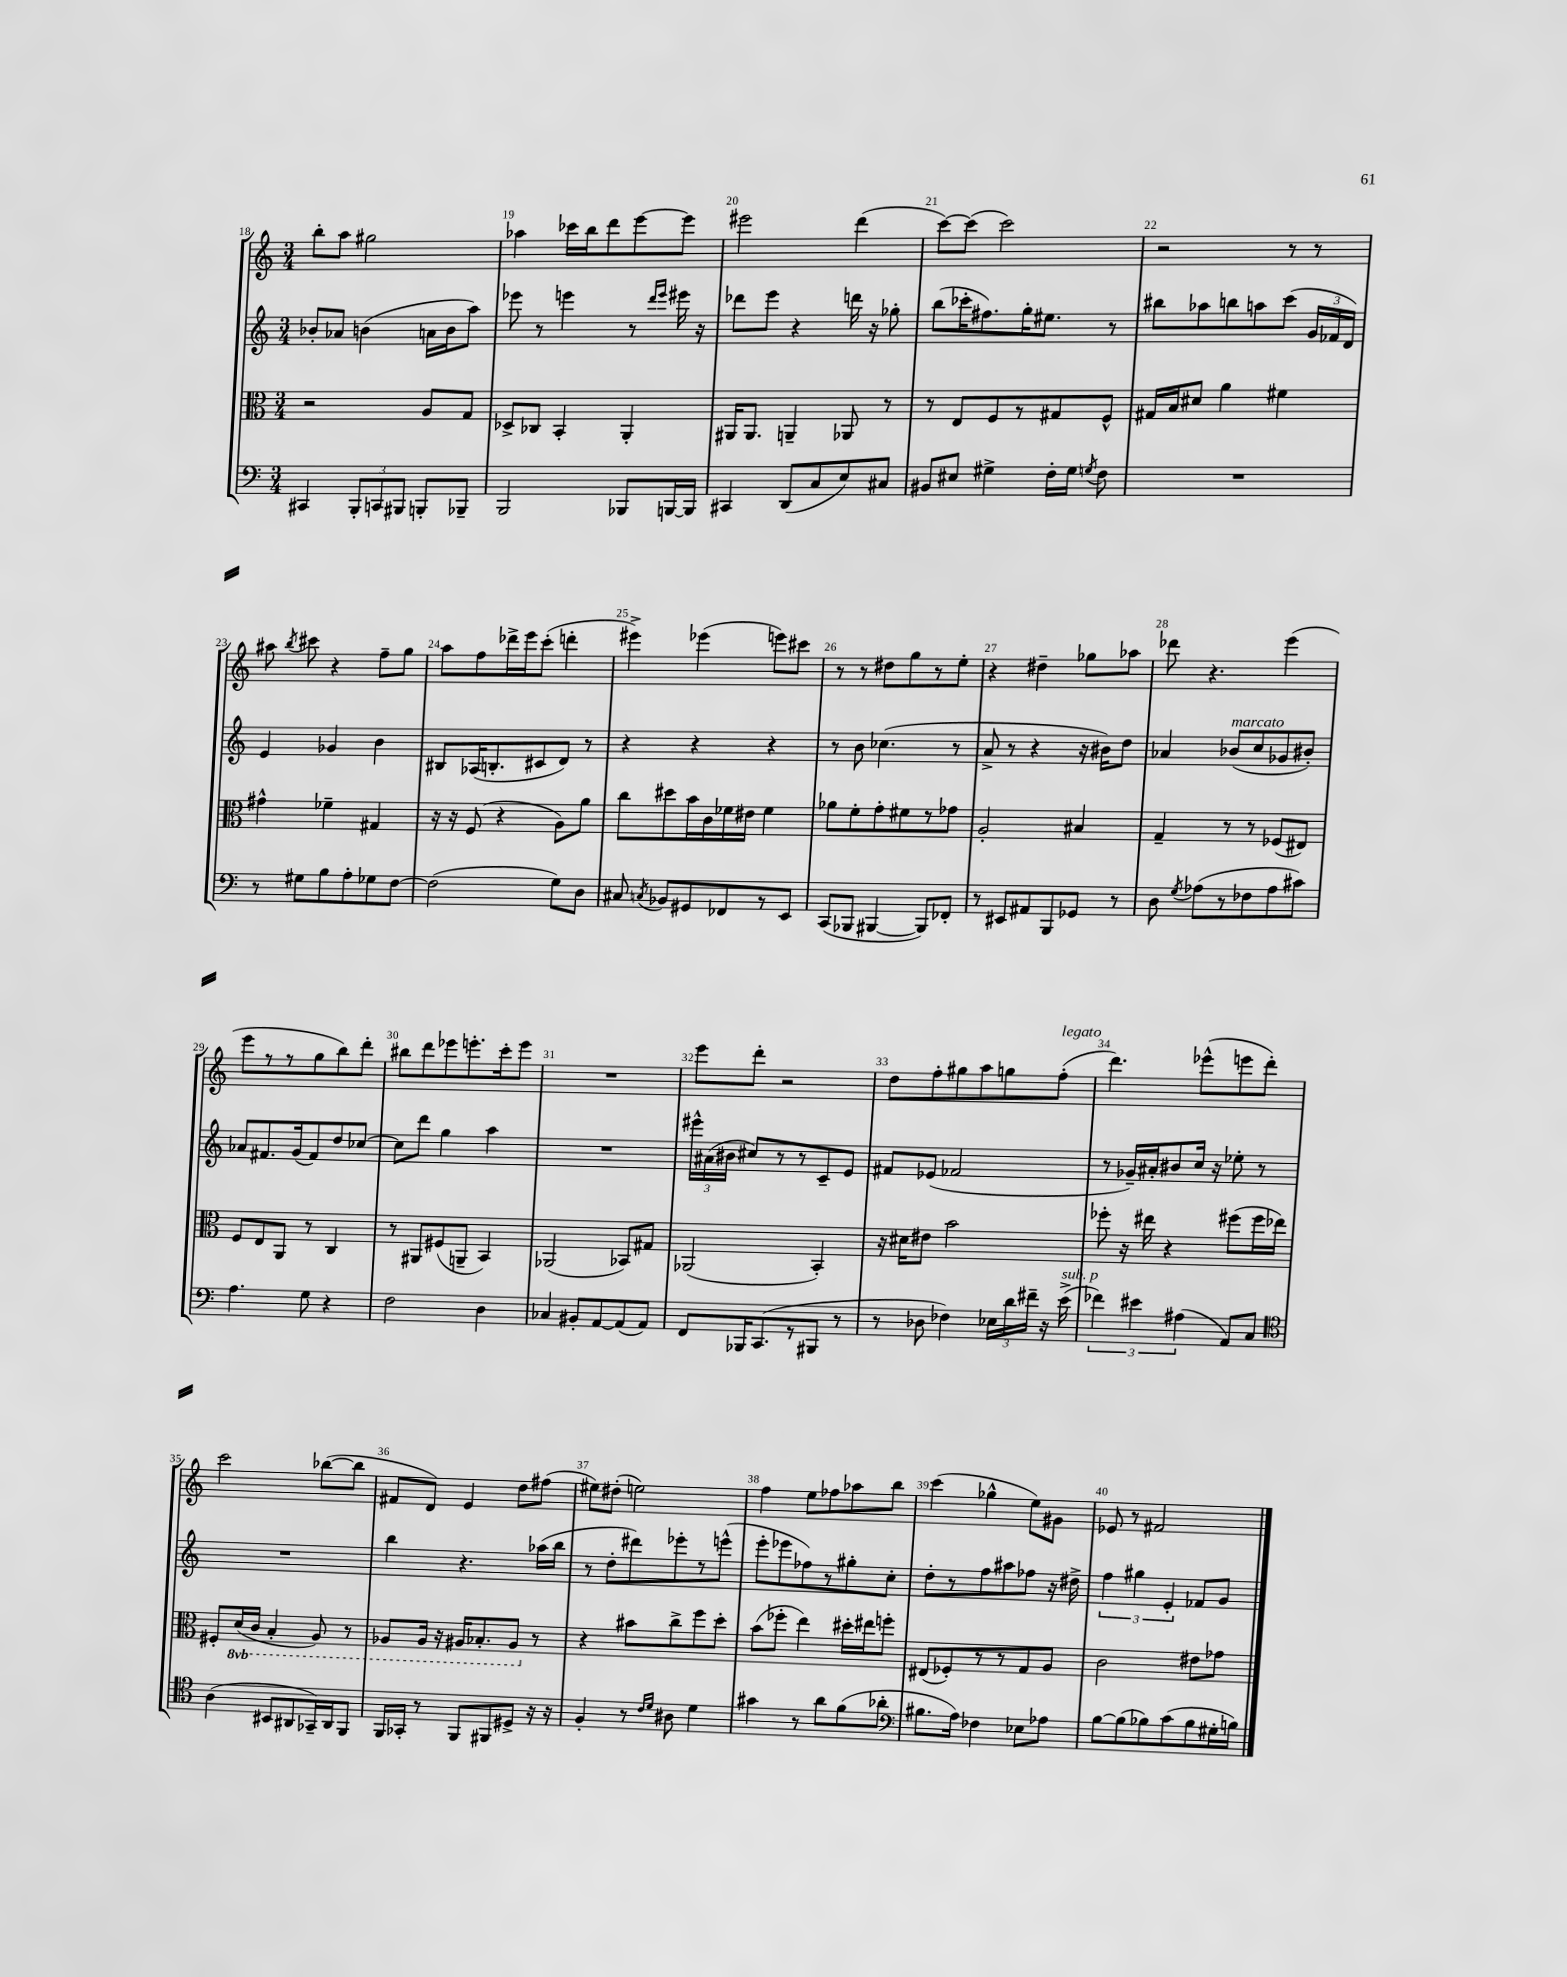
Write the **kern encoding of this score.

**kern	**kern	**kern	**kern
*staff4	*staff3	*staff2	*staff1
*clefF4	*clefC3	*clefG2	*clefG2
*k[]	*k[]	*k[]	*k[]
*M3/4	*M3/4	*M3/4	*M3/4
4CC#	2r	8b-'	8bb'
.	.	8a-	8aa
12BBB'	.	(4b	2gg#
12CC	.	.	.
12BBB#	.	.	.
8BBB'	8A	16a	.
.	.	16b	.
8BBB-~	8G	8aa)	.
=	=	=	=
2BBB	8D-^	8eee-	4aa-
.	8C-	8r	.
.	4BB'	4eee	16ccc-
.	.	.	16bb
.	.	.	8ddd
8BBB-	4AA'	8r	[8eee
.	.	16qqddd	.
.	.	16qqeee	.
[16BBB	.	16eee#	8eee]
16BBB]	.	16r	.
=	=	=	=
4CC#	16AA#	8ddd-	2eee#
.	8.AA#	.	.
.	.	8eee	.
(8DD	4AA~	4r	.
8C	.	.	.
8E)	8AA-	16ddd	(4ddd
.	.	16r	.
8C#	8r	8gg-'	.
=	=	=	=
8BB#	8r	(8bb	[8ccc)
8E#	8E	16ccc-'	(8ccc]
.	.	8.ff#)	.
4G#^	8F	.	2ccc)
.	8r	16gg'	.
.	.	8.ee#	.
16F'	8G#	.	.
16G#	.	.	.
8qG	.	.	.
8F	8F^^	8r	.
=	=	=	=
2.r	16G#	8bb#	2r
.	16B	.	.
.	8d#	8aa-	.
.	4a	8bb	.
.	.	8aa	.
.	4f#	(8ccc	8r
.	.	24g	8r
.	.	24f-	.
.	.	24d)	.
=	=	=	=
8r	4g#^^	4e	8aa#
.	.	.	8qbb
8G#	.	.	8ccc#
8B	4f-~	4g-	4r
8A'	.	.	.
8G-	4G#	4b	8ff~
[8F	.	.	8gg
=	=	=	=
(2F]	16r	8B#	8aa
.	16r	.	.
.	(8F	(16A-	8ff
.	.	8.B'	.
.	4r	.	16ddd-^
.	.	.	16eee
.	.	8c#	(8ccc'
8G)	8A)	8d)	4ddd'
8D	8a	8r	.
=	=	=	=
8C#	8cc	4r	4eee#^)
8qC	.	.	.
8BB-	8dd#	.	.
8GG#	16b	4r	(4eee-
.	16c	.	.
8FF-	16f-	.	.
.	16e#	.	.
8r	4f-	4r	8eee)
8EE	.	.	8ccc#
=	=	=	=
(8CC	8a-	8r	8r
8BBB-	8f'	8b	8r
[4BBB#	8g'	(4.cc-	8dd#
.	8f#	.	8gg
8BBB#])	8r	.	8r
8FF-'	8g-	8r	8ee'
=	=	=	=
8r	2A'	8a^	4r
8EE#	.	8r	.
8AA#	.	4r	4dd#~
8BBB	.	.	.
8GG-	4B#	16r	8gg-
.	.	16b#)	.
8r	.	8dd	8aa-
=	=	=	=
8D	4G~	4a-	8ddd-
8qG	.	.	.
(8A-	.	.	4.r
8r	8r	(8b-	.
8F-	8r	8cc	.
8A-	(8F-	8g-	(4eee
8c#)	8E#)	8b#')	.
=	=	=	=
4.A	8F	8a-	8eee
.	8E	8.f#	8r
.	8AA	.	8r
.	.	(16g	.
8G	8r	8f#)	8gg
4r	4C	8dd	8bb)
.	.	[8cc-	8ddd'
=	=	=	=
2F	8r	8cc-]	8bb#
.	8AA#	8ddd	8ddd
.	(8F#	4gg	8eee-
.	8AA~	.	8.eee'
4D	4BB)	4aa	.
.	.	.	16ccc'
.	.	.	8eee
=	=	=	=
4C-	(2AA-	2.r	2.r
8BB#'	.	.	.
[8AA	.	.	.
(8AA]	8BB-)	.	.
8AA)	8G#	.	.
=	=	=	=
8FF	(2AA-	24eee#^^	8eee
.	.	(24a#	.
.	.	24b#	.
16BBB-	.	8cc#)	8ddd'
(8.CC	.	.	.
.	.	8r	2r
8r	.	8r	.
8BBB#	4BB')	8c~	.
8r	.	8e	.
=	=	=	=
8r	16r	8f#	8dd
.	16d#	.	.
8D-	8e#	(8e-	8ff'
4F-)	2b	2f-	8gg#
.	.	.	8aa
24E-	.	.	8gg
24d	.	.	.
24f#~	.	.	.
16r	.	.	(8ff'
(16e^	.	.	.
=	=	=	=
6f-)	8ff-'	8r	4.ddd)
.	16r	16g-~)	.
6e#	.	.	.
.	16ee#	16a#'	.
.	4r	8b#	.
(6A#	.	.	.
.	.	16cc	(8eee-^^
.	.	16r	.
8AA)	(8ff#	8ee-'	8eee
8C	16ff#	8r	8ddd')
.	16ee-)	.	.
=	=	=	=
*clefC4	*	*	*
(4A	8F#'	2.r	2ccc
.	(16D	.	.
.	16C	.	.
8BB#	4BB'	.	.
8AA#	.	.	.
16GG-~)	8AA)	.	([8bb-
16AA#	.	.	.
8FF	8r	.	8bb-]
=	=	=	=
16FF	8AA-	4bb	8f#
16GG-'	.	.	.
8r	16AA-	.	8d)
.	16r	.	.
8FF	16AA#	4.r	4e
.	8.BB-'	.	.
8FF#	.	.	.
8D#^	8AA#	.	8dd
16r	8r	(16aa-	(8ff#
16r	.	16bb	.
=	=	=	=
4F'	4r	8r	8ee#)
.	.	8dd'	(8dd#'
8r	8b#	8ddd#)	2ee)
16qqc	.	.	.
16qqd	.	.	.
8A#	8cc^	8eee-'	.
4d	8ff	8r	.
.	8dd'	(8eee^^	.
=	=	=	=
4g#	(8b	8eee'	4ff
.	8ff-'	8eee-	.
8r	4ee)	8ff-)	8ee
8a	.	8r	8ff-
(8f	16dd#'	8gg#'	8aa-
.	16ee#	.	.
8a-'	8ff'	8cc'	8bb
=	=	=	=
*clefF4	*	*	*
8.B#	(8E#	8dd'	(4ccc
.	8F-')	8r	.
16A)	.	.	.
4F-	8r	8ff	4gg-^^
.	8r	8aa#	.
8E-	8G	8ff-	8ee)
8A-	8A	16r	8g#
.	.	16dd#^	.
=	=	=	=
[8B	2c	6ff	8e-
(8B]	.	.	8r
.	.	6gg#	.
8B-)	.	.	2f#
.	.	6e'	.
(8c	.	.	.
8B-	8e#	8f-	.
16G#'	8g-	8g	.
16B)	.	.	.
==	==	==	==
*-	*-	*-	*-
